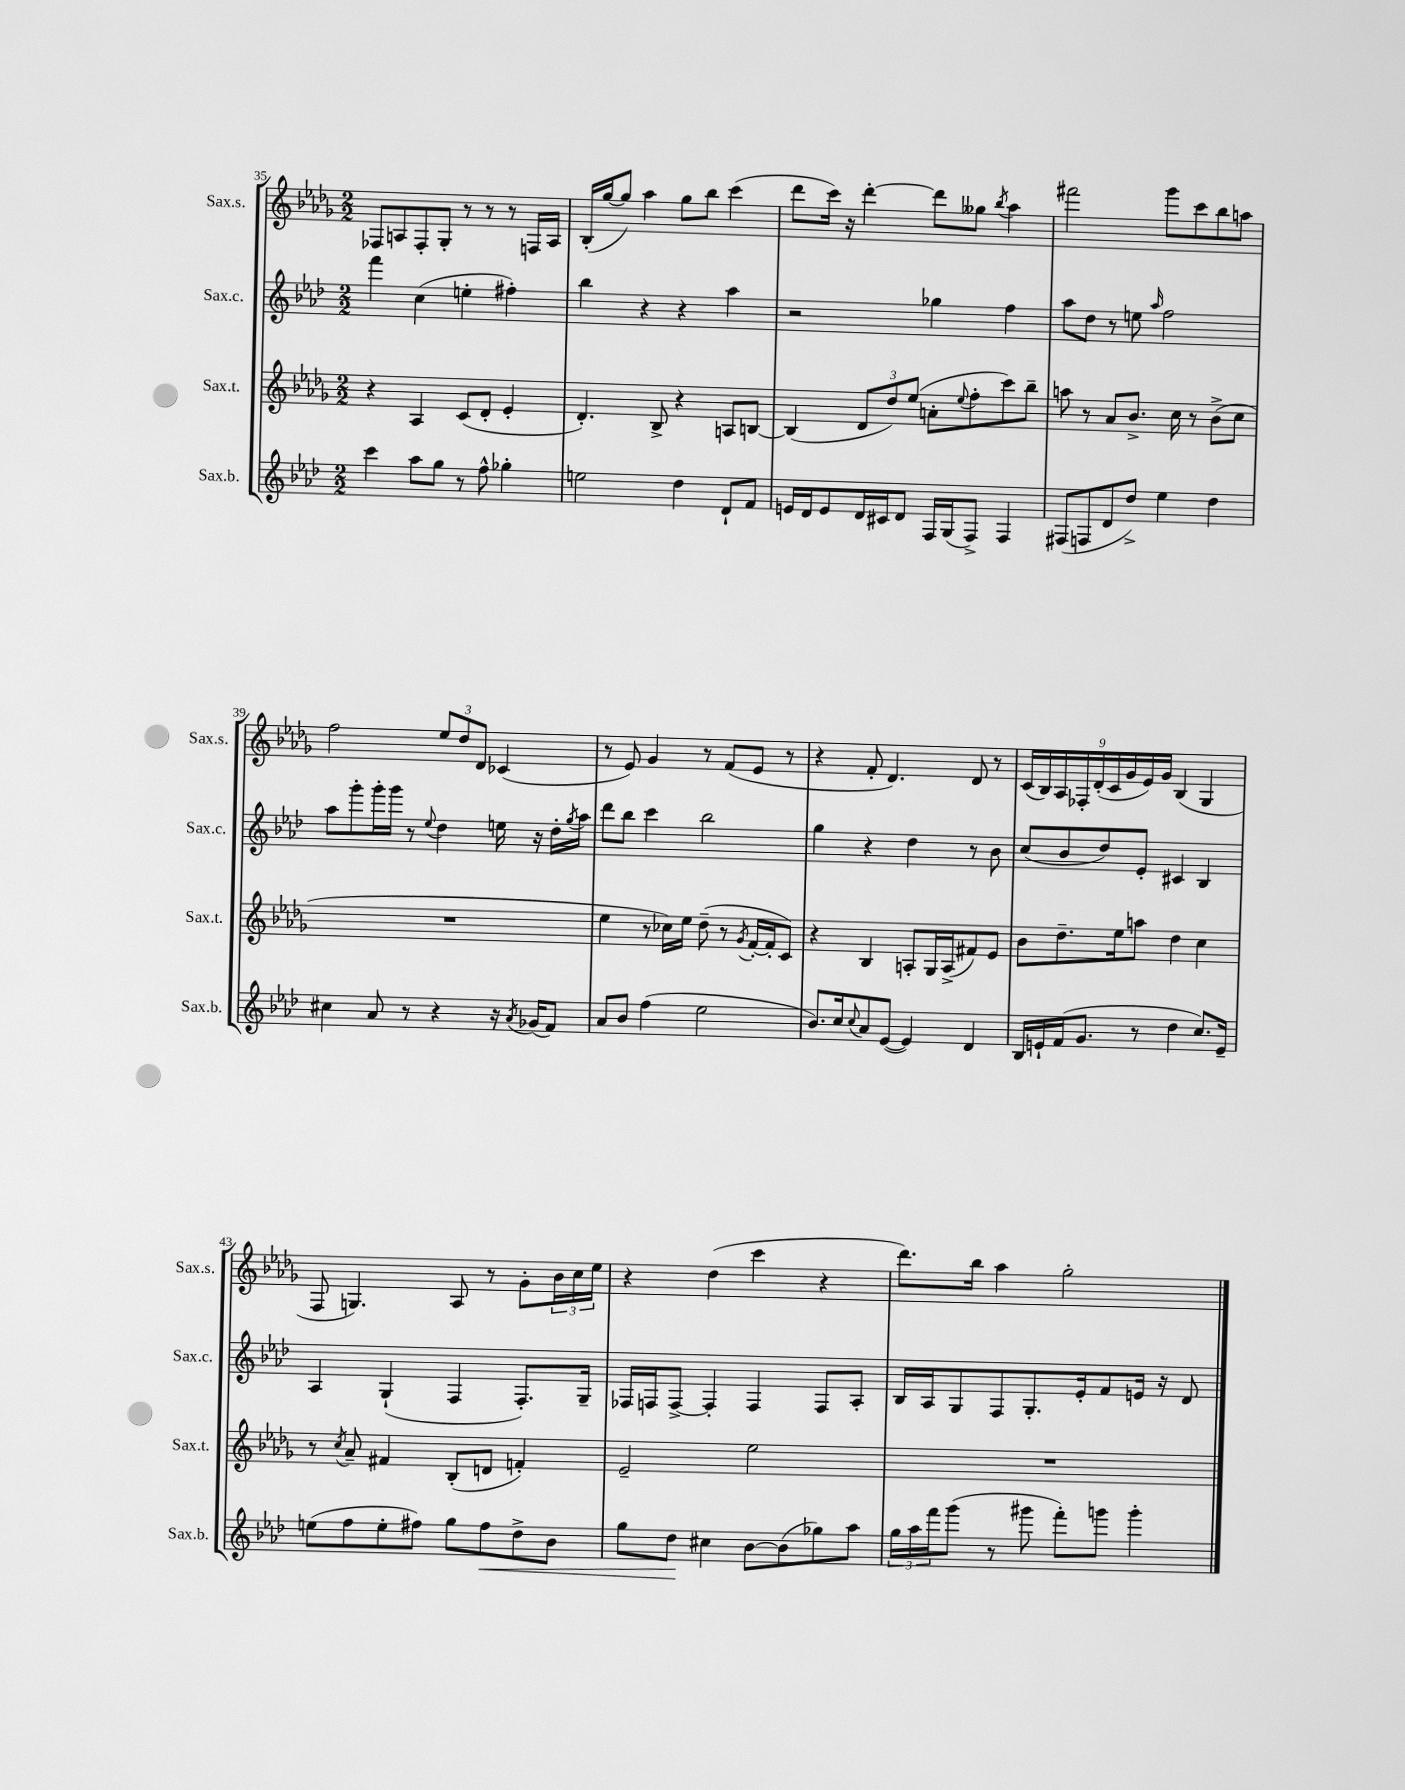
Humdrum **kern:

**kern	**kern	**kern	**kern
*staff4	*staff3	*staff2	*staff1
*clefG2	*clefG2	*clefG2	*clefG2
*k[b-e-a-d-]	*k[b-e-a-d-g-]	*k[b-e-a-d-]	*k[b-e-a-d-g-]
*M2/2	*M2/2	*M2/2	*M2/2
4ccc	4r	4fff	8F-
.	.	.	8A
8aa-	4A-	(4cc	8F-'
8gg	.	.	8G-'
8r	(8c	4ee'	8r
8ff^^	8d-'	.	8r
4gg-'	4e-'	4ff#')	8r
.	.	.	16F
.	.	.	16A
=	=	=	=
2ee	4.d-')	4bb-	(16B-'
.	.	.	[16gg-
.	.	.	8gg-])
.	.	4r	4aa-
.	8B-^	.	.
4dd-	4r	4r	8gg-
.	.	.	8bb-
8d-`	8A	4aa-	(4ccc
8f	[8B	.	.
=	=	=	=
16e	(4B]	2r	8ddd-
16d-	.	.	.
8e	.	.	16ccc)
.	.	.	16r
16d-	12d-	.	[4ddd-'
16c#	.	.	.
.	12dd-)	.	.
8d-	.	.	.
.	(12ee-	.	.
16F	8a'	4gg-	8ddd-]
(16G	.	.	.
.	8qqee-	.	.
8F^)	8ff'	.	8gg--
.	.	.	8qbb-
4F	8ccc)	4ff	4aa-
.	8bb-~	.	.
=	=	=	=
(8F#	8aa	8aa-	2fff#
8F	8r	8dd-	.
8d-	8a-	8r	.
8dd-^)	8.b-^	8ee	.
.	.	16qqaa-	.
4ee-	.	2ff	8ggg-
.	16cc	.	.
.	8r	.	8ccc
4dd-	(8b-^	.	8bb-
.	8cc	.	8aa
=	=	=	=
4cc#	1r	8aa-	2ff
.	.	8ggg'	.
8a-	.	16ggg'	.
.	.	16ggg	.
8r	.	8r	.
.	.	8qqee-	.
4r	.	4dd-	12ee-
.	.	.	12dd-
.	.	.	12d-
16r	.	16ee	(4c-
8qa-	.	.	.
(16g-	.	16r	.
8f)	.	16dd-'	.
.	.	8qgg	.
.	.	16aa-	.
=	=	=	=
8a-	4ee-	8ddd-	8r
8b-	.	8bb-	8e-)
(4ff	8r	4ccc	4g-
.	16cc-)	.	.
.	16ee-	.	.
2ee-	(8dd-~	2bb-	8r
.	8r	.	(8f
.	8qg-	.	.
.	[16f'	.	8e-
.	16f']	.	.
.	8c)	.	8r
=	=	=	=
8.b-)	4r	4gg	4r
16cc	.	.	.
8qqcc	.	.	.
8a-	4B-	4r	8f'
([8e-	.	.	4.d-)
4e-])	8A'	4dd-	.
.	16G-	.	.
.	(16A^	.	.
4d-	8f#)	8r	8d-
.	8e-	8b-	8r
=	=	=	=
16B-	8b-	(8cc	(18c
.	.	.	18B-)
16e`	.	.	.
.	.	.	18A-
(16f	8.dd-~	8b-	.
.	.	.	18F-'
8.g	.	.	.
.	.	.	(18d-'
.	.	8dd-)	.
.	.	.	18c
.	16ee-	.	.
.	.	.	18g-
8r	8aa	8e-'	.
.	.	.	18e-)
.	.	.	18g-
4dd-	4dd-	4c#	(4B-
8.cc)	4cc	4B-	4G-
16e~	.	.	.
=	=	=	=
(8ee	8r	4A-	8F
.	8qcc	.	.
8ff	8a-~	.	4.G)
8ee'	4f#	(4G`	.
8ff#)	.	.	.
8gg	(8B-'	4F	8A-
8ff#	8d	.	8r
8dd-^	4f')	8.F')	8g-'
8b-	.	.	24b-
.	.	.	24cc
.	.	16G~	.
.	.	.	24ee-
=	=	=	=
8gg	2e-~	16F-	4r
.	.	16F	.
8dd-	.	[8F^	.
4cc#	.	4F']	(4dd-
[8b-	2ee-	4F	4ccc
(8b-]	.	.	.
8gg-)	.	8F	4r
8aa-	.	8A-'	.
=	=	=	=
24gg	1r	16B-	8.ddd-)
24aa-	.	.	.
.	.	16A-	.
24fff	.	.	.
(8ggg	.	8G	.
.	.	.	16bb-
8r	.	8F	4aa-
8ggg#	.	8.G'	.
8fff')	.	.	2gg-'
.	.	16e-'	.
8ggg	.	8f	.
4ggg'	.	16e	.
.	.	16r	.
.	.	8d-	.
==	==	==	==
*-	*-	*-	*-
